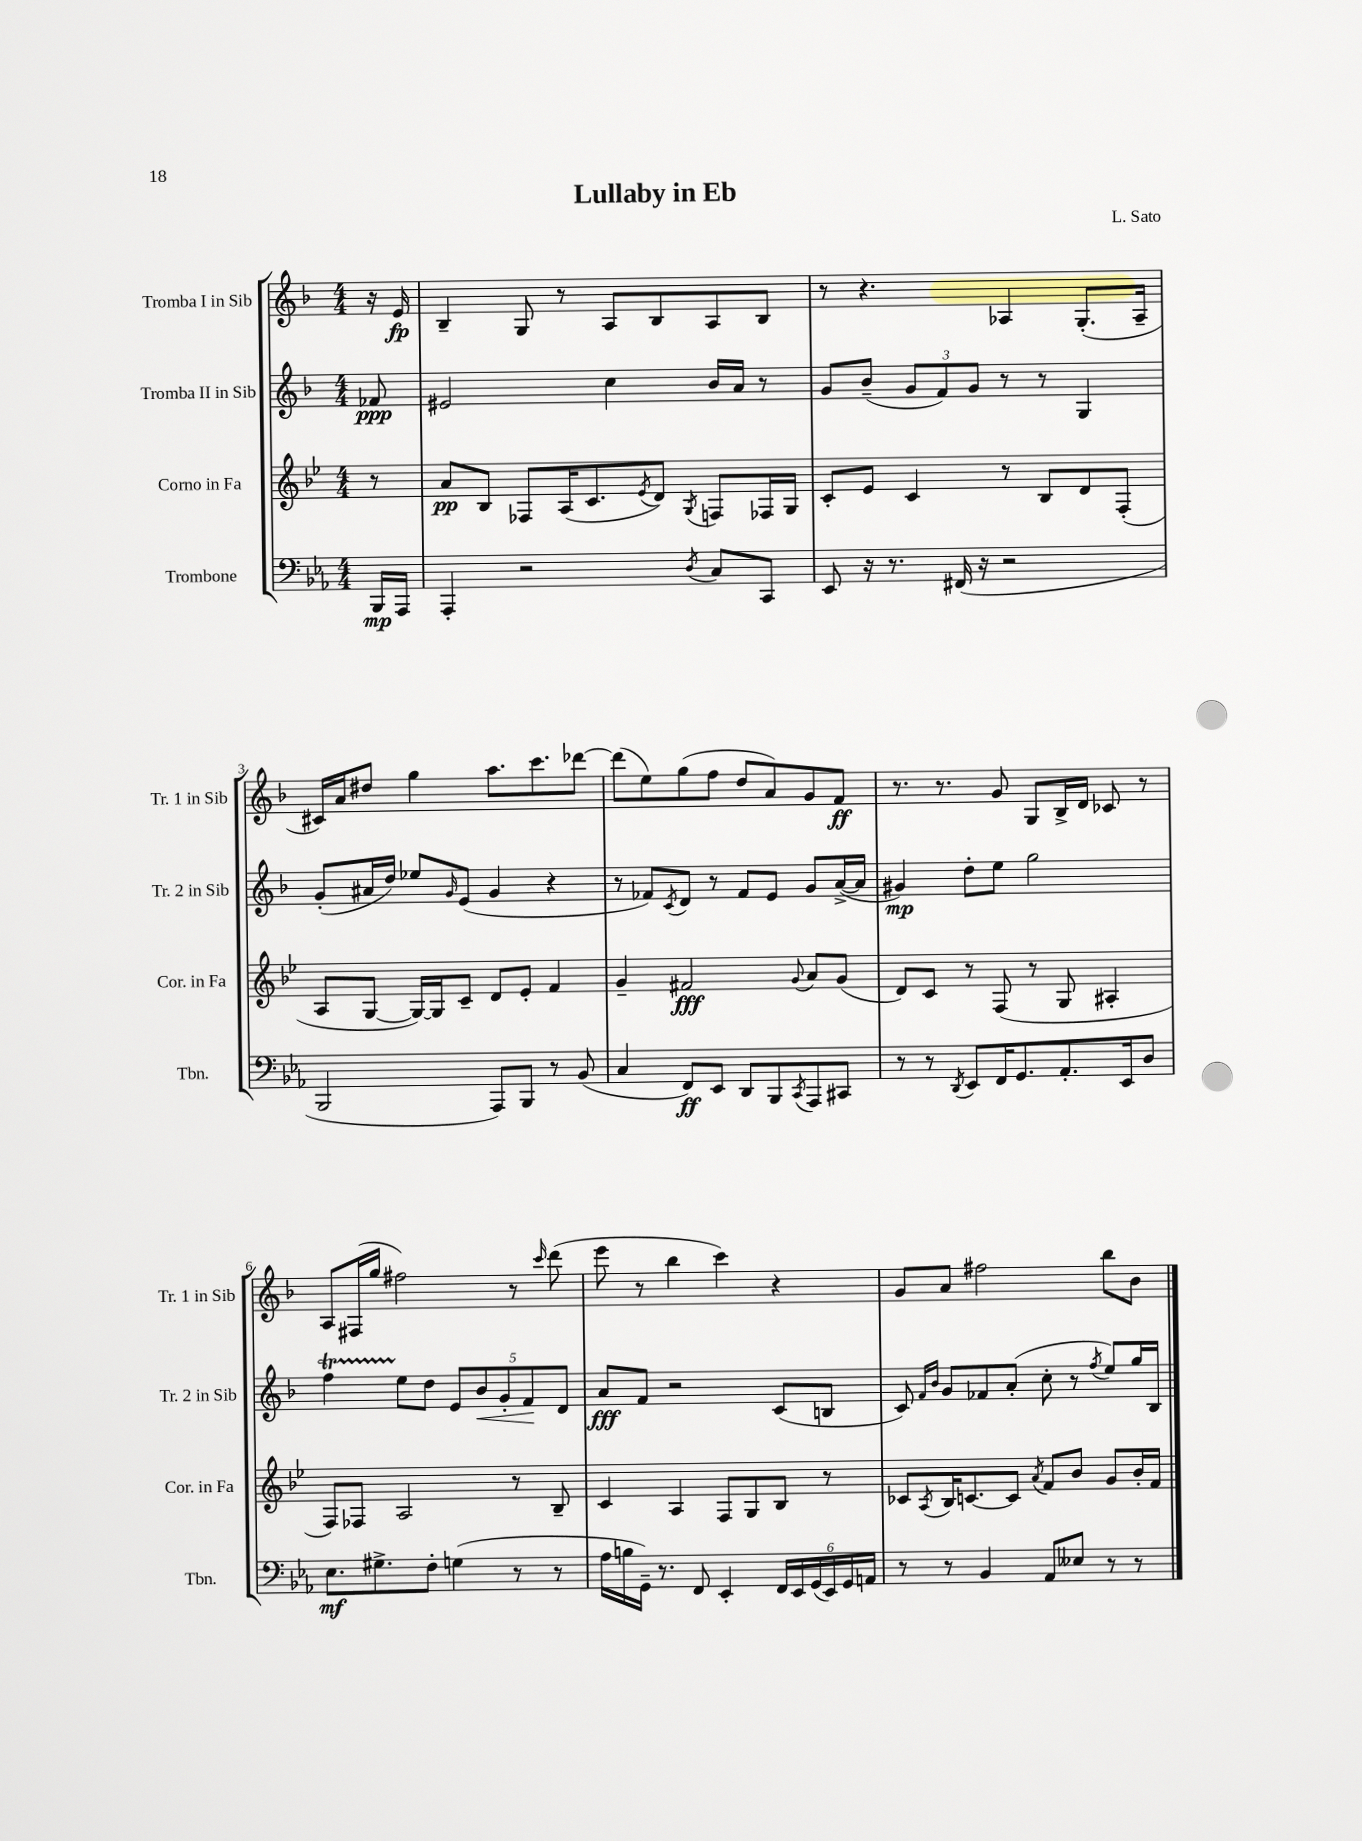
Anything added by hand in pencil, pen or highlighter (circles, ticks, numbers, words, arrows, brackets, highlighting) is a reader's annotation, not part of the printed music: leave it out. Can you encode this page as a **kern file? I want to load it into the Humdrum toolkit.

**kern	**dynam	**kern	**dynam	**kern	**dynam	**kern	**dynam
*part4	*part4	*part3	*part3	*part2	*part2	*part1	*part1
*staff4	*staff4	*staff3	*staff3	*staff2	*staff2	*staff1	*staff1
*I"Trombone	*	*I"Corno in Fa	*	*I"Tromba II in Sib	*	*I"Tromba I in Sib	*
*I'Tbn.	*	*I'Cor. in Fa	*	*I'Tr. 2 in Sib	*	*I'Tr. 1 in Sib	*
*clefF4	*	*clefG2	*	*clefG2	*	*clefG2	*
*k[b-e-a-]	*	*k[b-e-]	*	*k[b-]	*	*k[b-]	*
*M4/4	*	*M4/4	*	*M4/4	*	*M4/4	*
=	=	=	=	=	=	=	=
16BBB-/LL	mp	8r	.	8f-X/	ppp	16r	.
16AAA-/JJ	.	.	.	.	.	16e/	fp
=1	=1	=1	=1	=1	=1	=1	=1
4AAA-'/	.	8a/L	pp	2e#X/	.	4B-~/	.
.	.	8B-/J	.	.	.	.	.
2r	.	8F-X/L	.	.	.	8G/	.
.	.	(16A/K	.	.	.	8r	.
.	.	8.c/	.	.	.	.	.
.	.	.	.	4cc\	.	8A/L	.
.	.	8qe-/	.	.	.	.	.
.	.	8d/J)	.	.	.	8B-/	.
8qD/	.	8qG/	.	.	.	.	.
8C/L	.	8Fn/L	.	16b-/LL	.	8A/	.
.	.	.	.	16a/JJ	.	.	.
8CC/J	.	16F-X/L	.	8r	.	8B-/J	.
.	.	16G/JJ	.	.	.	.	.
=2	=2	=2	=2	=2	=2	=2	=2
8EE-/	.	8c'/L	.	8g/L	.	8r	.
16r	.	8e-/J	.	(8b-~/J	.	4.r	.
8.r	.	.	.	.	.	.	.
.	.	4c/	.	12g/L	.	.	.
.	.	.	.	12f/)	.	.	.
(16FF#X/	.	.	.	.	.	.	.
.	.	.	.	12g/J	.	.	.
16r	.	.	.	.	.	.	.
2r	.	8r	.	8r	.	4A-X/	.
.	.	8B-/L	.	8r	.	.	.
.	.	8d/	.	4G/	.	(8.G'/L	.
.	.	(8F'/J	.	.	.	.	.
.	.	.	.	.	.	16A-~/Jk	.
!!LO:LB:g=z
=3	=3	=3	=3	=3	=3	=3	=3
2BBB-/	.	8A/L	.	(8g'/L	.	16c#X/LL)	.
.	.	.	.	.	.	16a/J	.
.	.	[8G/J	.	16a#X/L	.	8dd#X/J	.
.	.	.	.	16dd/JJ)	.	.	.
.	.	16G/LL_)	.	8ee-X/L	.	4gg\	.
.	.	16G/J]	.	.	.	.	.
.	.	.	.	16qqg/	.	.	.
.	.	8c~/J	.	(8e/J	.	.	.
8AAA-/L)	.	8d/L	.	4g/	.	8.aa\L	.
8BBB-/J	.	8e-'/J	.	.	.	.	.
.	.	.	.	.	.	8.ccc\	.
8r	.	4f/	.	4r	.	.	.
(8BB-/	.	.	.	.	.	[8ddd-X\J	.
=4	=4	=4	=4	=4	=4	=4	=4
4C/	.	4g~/	.	8r	.	(8ddd-\L]	.
.	.	.	.	8f-X/L)	.	8ee\)	.
.	.	.	.	8qc/	.	.	.
8FF/L)	ff	2f#X/	fff	8d/J	.	(8gg\	.
8EE-/J	.	.	.	8r	.	8ff\J	.
8DD/L	.	.	.	8f-/L	.	8dd/L	.
8BBB-/	.	.	.	8e/J	.	8a/)	.
8qCC/	.	8qqg/	.	.	.	.	.
8AAA-/	.	8a/L	.	8g/L	.	8g/	.
8CC#X/J	.	(8g/J	.	([16a^/L	.	8f/J	ff
.	.	.	.	16a/JJ]	.	.	.
=5	=5	=5	=5	=5	=5	=5	=5
8r	.	8d/L)	.	4g#X/)	mp	8.r	.
8r	.	8c/J	.	.	.	.	.
.	.	.	.	.	.	8.r	.
8qDD/	.	.	.	.	.	.	.
8EE-/L	.	8r	.	8dd'\L	.	.	.
16FF/K	.	(8F/	.	8ee\J	.	8g/	.
8.GG/	.	.	.	.	.	.	.
.	.	8r	.	2gg\	.	8G/L	.
8.AA-'/	.	8G/	.	.	.	16B-^/L	.
.	.	.	.	.	.	16d/JJ	.
.	.	4A#X'/	.	.	.	8c-X/	.
16EE-/k	.	.	.	.	.	.	.
8D/J	.	.	.	.	.	8r	.
!!LO:LB:g=z
=6	=6	=6	=6	=6	=6	=6	=6
8.E-\L	mf	8F/L)	.	4ffT\	.	8A/L	.
.	.	8F-X/J	.	.	.	(16F#X/L	.
8.G#X^\	.	.	.	.	.	16gg/JJ	.
.	.	2A/	.	8ee\L	.	2ff#X\)	.
8F'\J	.	.	.	8dd\J	.	.	.
(4Gn\	.	.	.	10e/L	.	.	.
!	!	!	!	!	!LO:HP:b	!	!
.	.	.	.	10b-/	<	.	.
.	.	.	.	10g'/	.	.	.
8r	.	8r	.	.	.	8r	.
.	.	.	.	10f/	.	.	.
.	.	.	.	.	.	16qqccc/	.
8r	.	8B-~/	.	.	.	(8ddd\	.
.	.	.	.	10d/J	[	.	.
=7	=7	=7	=7	=7	=7	=7	=7
16A-\LL	.	4c/	.	8a/L	fff	8eee\	.
16Bn\	.	.	.	.	.	.	.
16GG~\JJ)	.	.	.	8f/J	.	8r	.
8.r	.	.	.	.	.	.	.
.	.	4A/	.	2r	.	4bb-\	.
8FF/	.	.	.	.	.	.	.
4EE-'/	.	8F/L	.	.	.	4ccc\)	.
.	.	8G/	.	.	.	.	.
24FF/LL	.	8B-/J	.	(8c/L	.	4r	.
24EE-/	.	.	.	.	.	.	.
(24GG/	.	.	.	.	.	.	.
24EE-/)	.	8r	.	8Bn/J	.	.	.
24GG/	.	.	.	.	.	.	.
24AAn/JJ	.	.	.	.	.	.	.
=8	=8	=8	=8	=8	=8	=8	=8
8r	.	8c-X/L	.	8c/)	.	8g/L	.
.	.	.	.	16qqf/LL	.	.	.
.	.	8qA/	.	16qqb-/JJ	.	.	.
8r	.	16B-/K	.	8g/L	.	8a/J	.
.	.	[8.cn/	.	.	.	.	.
4BB-/	.	.	.	8f-X/	.	2ff#X\	.
.	.	8c/J]	.	(8a'/J	.	.	.
.	.	8qa/	.	.	.	.	.
8AA-/L	.	8f/L	.	8cc'\	.	.	.
8E--X/J	.	8b-/J	.	8r	.	.	.
.	.	.	.	8qff/	.	.	.
8r	.	8g/L	.	8ee/L)	.	8bb-\L	.
8r	.	16b-'/L	.	16gg/L	.	8b-\J	.
.	.	16f/JJ	.	16B-/JJ	.	.	.
==	==	==	==	==	==	==	==
*-	*-	*-	*-	*-	*-	*-	*-
